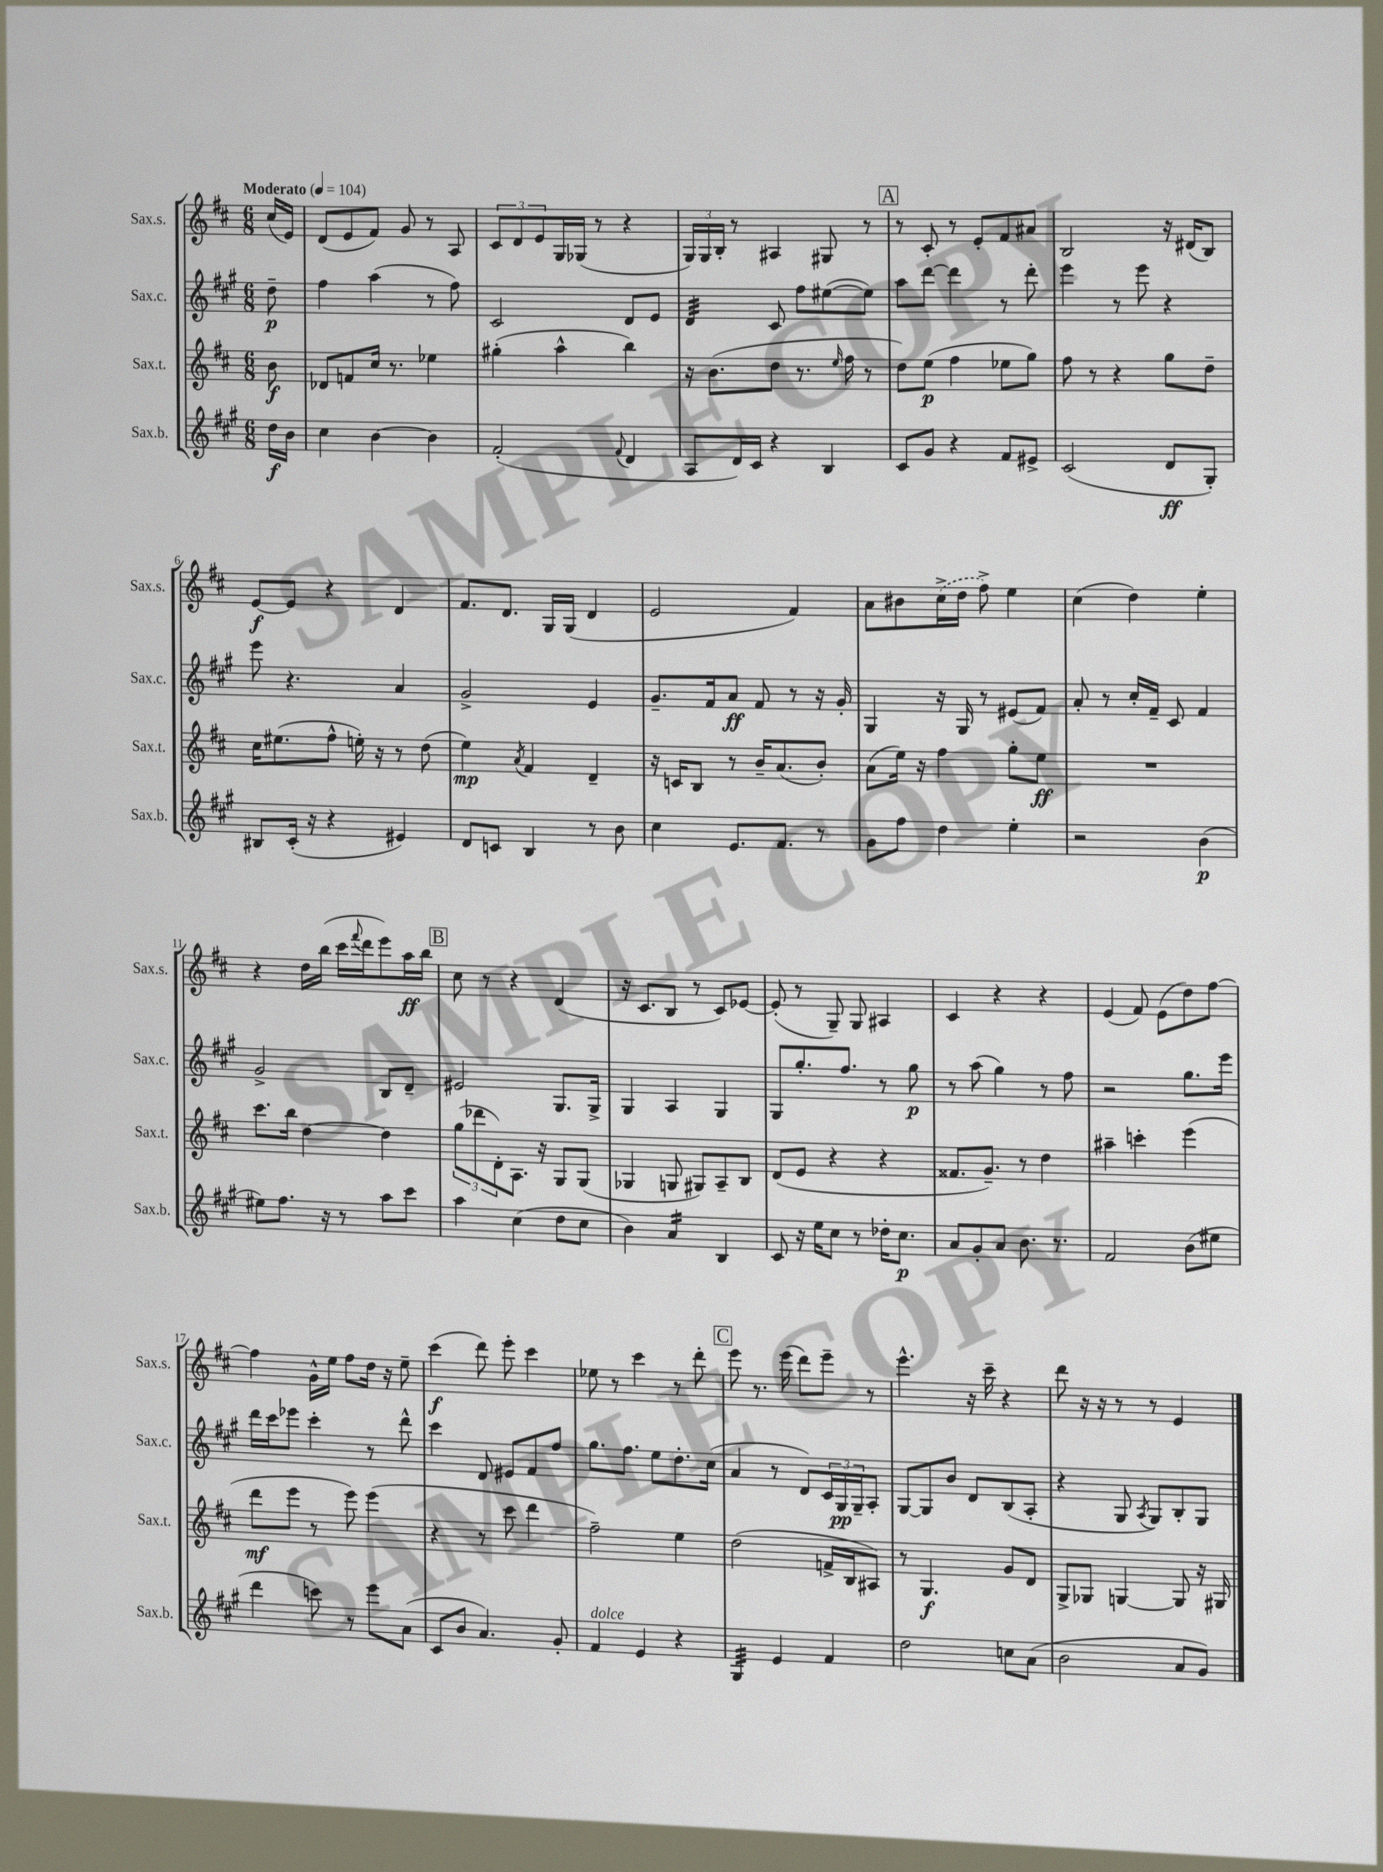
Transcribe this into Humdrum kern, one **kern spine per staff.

**kern	**kern	**kern	**kern
*staff4	*staff3	*staff2	*staff1
*clefG2	*clefG2	*clefG2	*clefG2
*k[f#c#g#]	*k[f#c#]	*k[f#c#g#]	*k[f#c#]
*M6/8	*M6/8	*M6/8	*M6/8
*MM104	*MM104	*MM104	*MM104
16dd\LL	8b\	8dd~\	(16cc#/LL
16b\JJ	.	.	16e/JJ)
=	=	=	=
4cc#\	8d-/L	4ff#\	(8d/L
.	8f/	.	8e/
[4b\	16cc#/Jk	(4aa\	8f#/J)
.	8.r	.	.
.	.	.	8g/
4b\]	4ee-\	8r	8r
.	.	8ff#\)	8A/
=	=	=	=
(2f#'/	(4gg#'\	2c#/	12c#/L
.	.	.	12d/
.	.	.	12e/
.	4aa^^\	.	16G/L
.	.	.	(16G-/JJ
.	.	.	8r
8qqf#/	.	.	.
4d/	4bb\)	8d/L	4r
.	.	8e/J	.
=	=	=	=
8A/L	16r	4d/	24G/LL)
.	.	.	24G/
.	(8.b\L	.	.
.	.	.	24B'/JJ
16d/L)	.	.	8r
16c#/JJ	.	.	.
4r	8dd\J	8c#/	4A#/
.	8.r	8ff#\L	.
4B/	.	([8ee#\	8G#/
.	16qqee/	.	.
.	16ff#\	.	.
.	8r	8ee#\]J)	8r
=	=	=	=
8c#/L	8dd\L)	8aa\L	8r
8g#/J	(8ee\J	[8ddd\J	8c#'/
4r	4ff#\	4ddd\]	8r
.	.	.	8e'/L
8f#/L	8ee-\L	8r	8f#/
8e#^/J	8gg\J)	8ddd'\	8a#/J
=	=	=	=
(2c#/	8ff#\	4eee\	2B/
.	8r	.	.
.	4r	8r	.
.	.	8eee\	.
8d/L	8gg\L	4r	16r
.	.	.	(16d#/LK
8G#'/J)	8dd~\J	.	8B/J)
=	=	=	=
8B#/L	16cc#\LK	8eee\	[8e/L
.	(8.ee#\	.	.
(16c#'/Jk	.	4.r	8e/]J
16r	.	.	.
4r	8ff#^^\J	.	4r
.	16ee'\)	.	.
.	16r	.	.
4e#/)	8r	4a/	4d/
.	(8dd\	.	.
=	=	=	=
8d/L	4ee\)	2g#^/	8.f#/L
8c/J	.	.	.
.	.	.	8.d/J
.	8qa/	.	.
4B/	4f#/	.	.
.	.	.	16G/LL
.	.	.	(16G/JJ
8r	4d~/	4e/	4d/
8b\	.	.	.
=	=	=	=
4cc#\	16r	8.g#~/L	2e/
.	16c/LK	.	.
.	8B/J	.	.
.	.	16f#/k	.
8.e/L	8r	8a/J	.
.	16b~/LK	8f#/	.
8.f#/J	(8.a/	.	.
.	.	8r	4f#/)
8r	8b'/J)	16r	.
.	.	16g#'/	.
=	=	=	=
8g#\L	(8a\L	4G#/	8a\L
8ff#\J	16ee\Jk)	.	8b#\
.	16r	.	.
4dd\	4ff#\	16r	(16cc#^\L
.	.	16G#/	16dd\JJ
.	.	8r	8ff#^\)
4ee'\	8gg'\L	(8e#/L	4ee\
.	8ee\J	8f#/J)	.
=	=	=	=
2r	2.r	8a'/	(4cc#\
.	.	8r	.
.	.	16cc#'/LL	4dd\)
.	.	16f#~/JJ	.
.	.	8c#/	.
(4b\	.	4f#/	4ee'\
=	=	=	=
8ee#\L)	8.ccc#\L	2g#^/	4r
8.ff#\J	.	.	.
.	16bb\Jk	.	.
.	[4dd\	.	16dd\LL
16r	.	.	(16bb\JJ
8r	.	.	16ccc#\LL
.	.	.	8qqfff#/
.	.	.	16ddd\J
8aa\L	4dd\]	8B/L	8eee\)
8ccc#\J	.	8d~/J	16aa\L
.	.	.	16bb\JJ
=	=	=	=
4aa\	(12gg\L	2e#/	8cc#\
.	12ddd-\	.	.
.	.	.	8r
.	12d'\)	.	.
(4cc#\	8.A\J	.	4r
.	16r	.	.
8dd\L	8G/L	8.G#/L	(4d/
8cc#\J	(8G/J	.	.
.	.	16G#^/Jk	.
=	=	=	=
4b\)	4G-/	4G#/	16r
.	.	.	8.c#/L
4a/	8G/	4A/	8B/J
.	8G#/L)	.	8r
4B/	8A~/	4G#/	8c#/L)
.	8B/J	.	[8e-/J
=	=	=	=
8c#/	(8d/L	8G#/L	(8e-'/]
16r	8e/J	8.gg#'/	8r
16ee\LK	.	.	.
8cc#\J	4r	.	8G~/)
.	.	8.ff#/J	.
8r	.	.	8G/
16dd-'\LK	4r	8r	4A#/
8.cc#\J	.	.	.
.	.	8gg#\	.
=	=	=	=
8a/L	8.f##/L	8r	4c#/
8g#'/	.	(8aa\	.
.	8.g~/J)	.	.
8a/J	.	4gg#\)	4r
8.b\	8r	.	.
.	4dd\	8r	4r
8.r	.	.	.
.	.	8ff#\	.
=	=	=	=
2f#/	4aa#~\	2r	(4e/
.	4ccc'\	.	8f#/)
.	.	.	(8e\L
(8b\L	(4eee\	8.gg#\L	8dd\)
8ee#\J	.	.	[8ff#\J
.	.	16eee\Jk	.
=	=	=	=
4ddd\	8ddd\L	16ddd\LL	4ff#\]
.	.	16ccc#\J	.
.	8eee\J	8eee-\J	.
8ccc\)	8r	4ccc#'\	16g^^\LL
.	.	.	16ee\JJ
8r	8eee\)	.	8ff#\L
8eee\L	(4eee\	8r	16dd\Jk
.	.	.	16r
(8a\J	.	8ddd^^\	8ee~\
=	=	=	=
8c#/L	4r	4ccc#\	(4ccc#\
8b/J	.	.	.
4.a/)	8r	8d/	8ddd\)
.	8ccc#\	8e#/L	8eee'\
.	4ddd\	8f#/	4ccc#\
8g#'/	.	8ff#/J	.
=	=	=	=
4f#/	2ff#~\)	8.gg#\L	8ee-\
.	.	.	8r
.	.	8.ff#\J	.
4e/	.	.	4ccc#\
.	.	8ee\L	.
4r	4ee\	8.dd'\	8r
.	.	.	8ddd'\
.	.	(16cc#\Jk	.
=	=	=	=
4G#/	(2dd\	4a/	8eee\
.	.	.	8.r
4e/	.	8r	.
.	.	.	(16eee\
.	.	8d/L)	8ddd\L)
4f#/	16f^/LL	24c#/L	8eee~\J
.	.	24G#/	.
.	16B/J	.	.
.	.	24G#~/J	.
.	8A#/J)	8A'/J	8r
=	=	=	=
2dd\	8r	[8G#/L	4.eee^^\
.	4.G/	8G#/]	.
.	.	8b/J	.
.	.	8d/L	16r
.	.	.	16ccc#~\
8cc\L	8g/L	(8B/	4r
(8a\J	8d/J	8A'/J	.
=	=	=	=
2b\	8G^/L	4r	8ddd\
.	8G-/J	.	16r
.	.	.	16r
.	[4G/	8G#/	8r
.	.	8qA/	.
.	.	8G#/L)	8r
8a/L	8G/]	8B'/	4e/
8g#/J)	16r	8G#/J	.
.	16G#/	.	.
==	==	==	==
*-	*-	*-	*-
